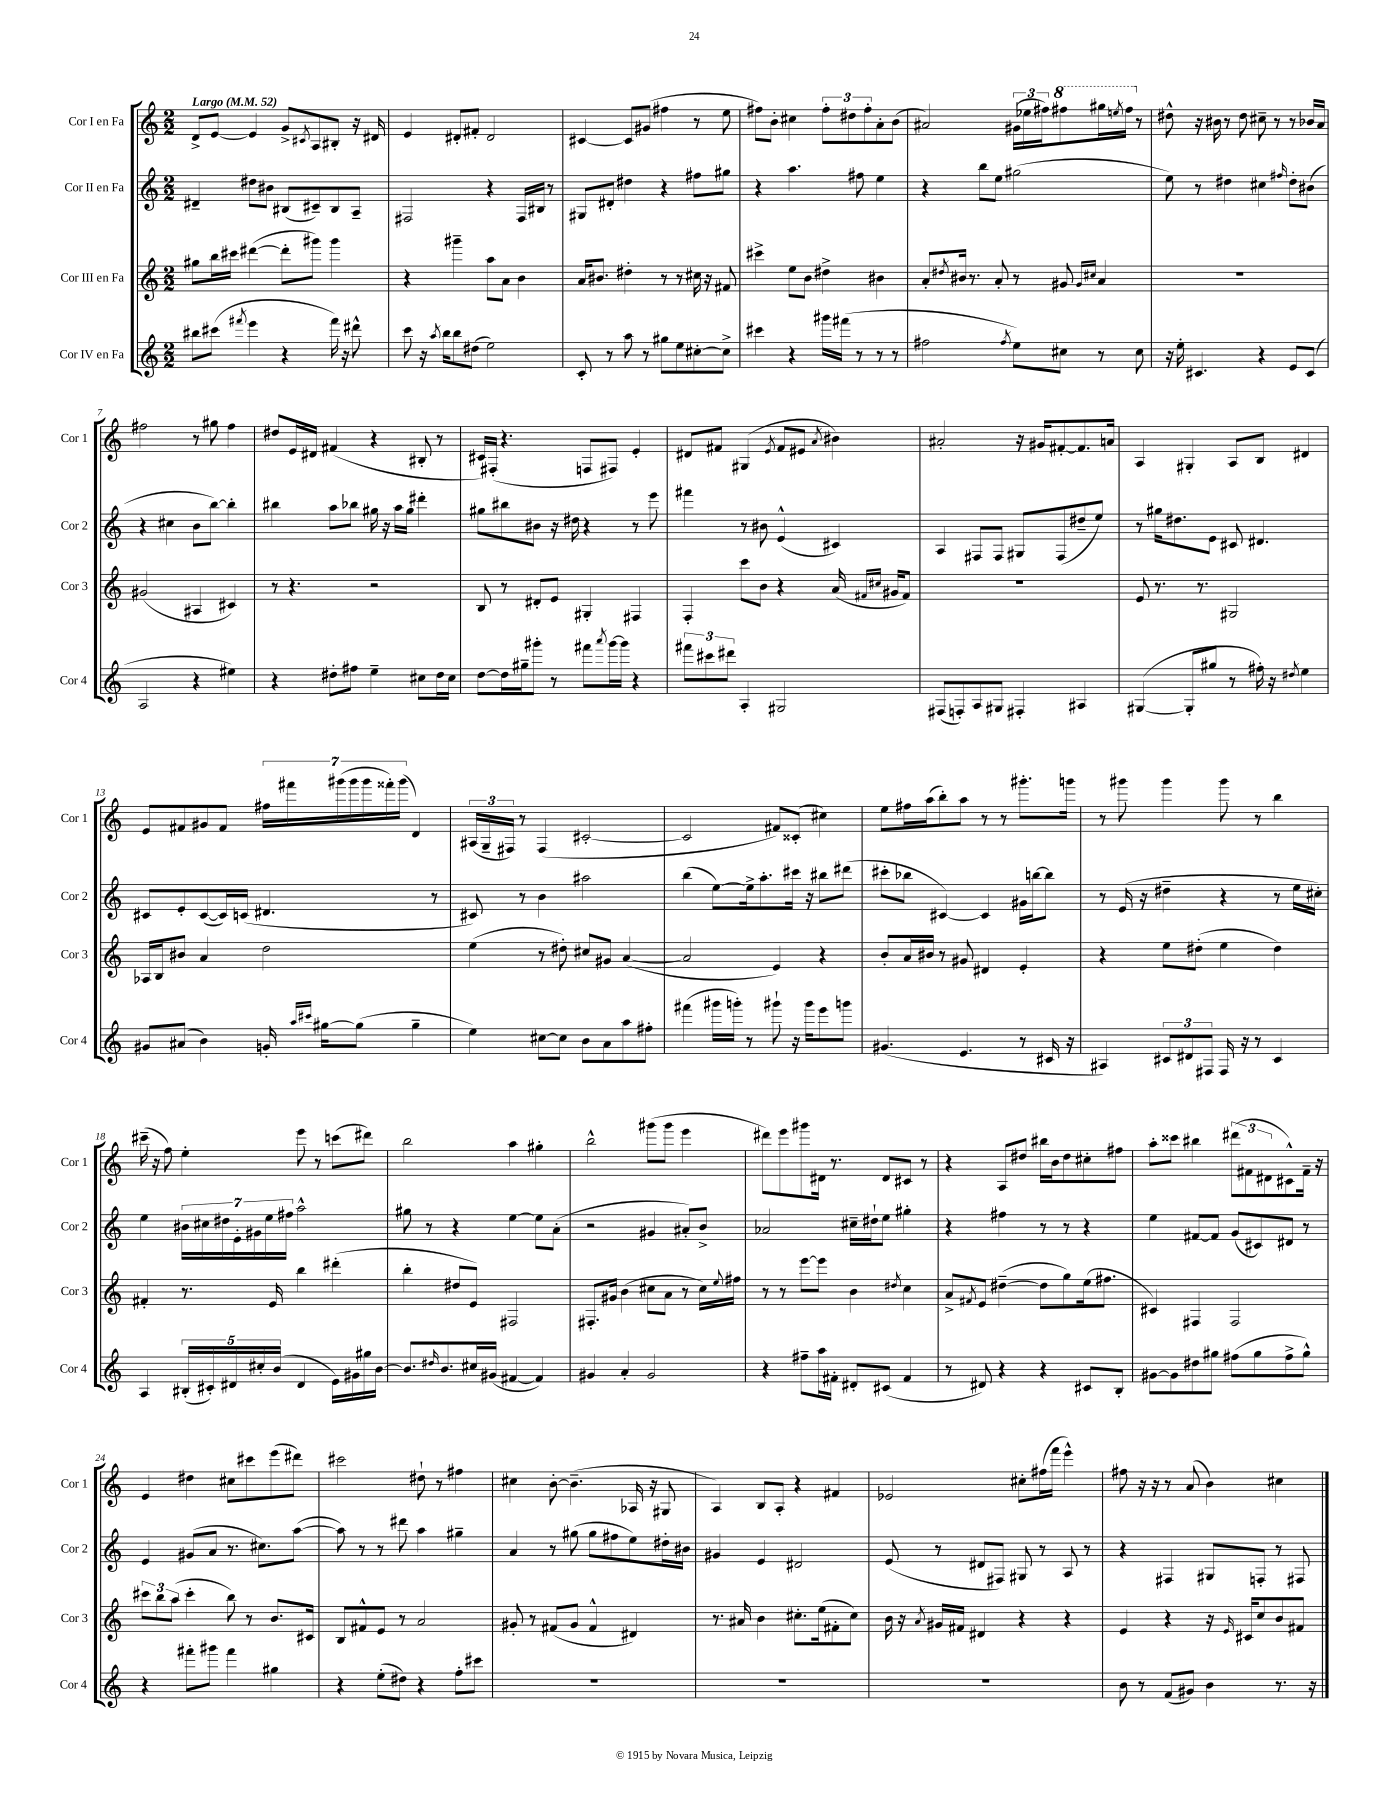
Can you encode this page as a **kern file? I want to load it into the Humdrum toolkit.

**kern	**kern	**kern	**kern
*part4	*part3	*part2	*part1
*staff4	*staff3	*staff2	*staff1
*I"Cor IV en Fa	*I"Cor III en Fa	*I"Cor II en Fa	*I"Cor I en Fa
*I'Cor 4	*I'Cor 3	*I'Cor 2	*I'Cor 1
*clefG2	*clefG2	*clefG2	*clefG2
*k[]	*k[]	*k[]	*k[]
*M2/2	*M2/2	*M2/2	*M2/2
*MM52	*MM52	*MM52	*MM52
=1	=1	=1	=1
!	!	!	!LO:TX:a:B:t=Largo
8bb#X\L	8gg#X\L	4d#X~/	8d^/L
(8ccc#X\J	16bb\L	.	[8e/J
.	16ccc#X\JJ	.	.
8qfff#X/	.	.	.
4eee\	([4ddd#X\	8dd#X\L	4e/]
.	.	8b#X\J	.
4r	8ddd#'\L]	(8B#X/L	8g^/L
.	.	.	8qc#X/
.	8ggg#X\J)	8c#X~/)	8A/
16fff#\)	4ggg#\	8B#/	8B#X'/J
16r	.	.	.
8ddd#X^^\	.	8A~/J	16r
.	.	.	16d#X/
=2	=2	=2	=2
8ccc\	4r	2F#X/	4e/
16r	.	.	.
8qaa/	.	.	.
16bb\KL	.	.	.
8bb\	4ggg#X~\	.	8d#X'/L
(8dd#X\J	.	.	8f#X'/J
2ee\)	8aa\L	4r	2d#/
.	8a\J	.	.
.	4b\	16F#/LL	.
.	.	16B#X/JJ	.
.	.	8r	.
=3	=3	=3	=3
8c'/	16a/KL	8G#X/L	[4c#X/
.	8.b#X/J	.	.
8r	.	8d#X'/J	.
8aa\	4dd#X'\	4dd#X\	8c#/L]
8r	.	.	(8g#X/J
8gg#X\L	8r	4r	4ff#X\
8ee\	8r	.	.
[8cc#X'\	16cc#X\	8ff#X\L	8r
.	16r	.	.
8cc#^\J]	8f#X/	8gg#X\J	8ee\
=4	=4	=4	=4
4ccc#X\	4ccc#X^\	4r	8ff#X\L)
.	.	.	8b'\J
4r	8ee\L	4.aa\	4cc#X\
.	8b\J	.	.
16ggg#X\LL	4dd#X^\	.	12ff#'\L
(16fff#X\JJ	.	.	.
.	.	.	12dd#X\
8r	.	8ff#X\	.
.	.	.	12ff#'\
8r	4b#X\	4ee\	8a'\
8r	.	.	(8b\J
=5	=5	=5	=5
2ff#X\	8a'/L	4r	2a#X/)
.	8qdd#X/	.	.
.	16b#X/Jk	.	.
.	8.r	.	.
.	.	8bb\L	.
.	8a'/	8ee\J	.
8qff#/	.	.	.
8ee\L)	8r	(2gg#X\	(24g#X\LL
.	.	.	24ee-X\
.	.	.	24ff#X\J)
*	*	*	*8va
8cc#X\J	8g#X/	.	8fff#X\
.	16qqg#/LL	.	.
.	16qqcc#X/JJ	.	.
8r	4a/	.	16ggg#X\L
.	.	.	8qeeen/
.	.	.	16fff#\JJ
*	*	*	*X8va
8cc#\	.	.	8r
=6	=6	=6	=6
16r	1r	8ee\)	8dd#X^^\
16ee'\	.	.	.
4.c#X/	.	8r	16r
.	.	.	16b#X\
.	.	4dd#X\	8r
.	.	.	8dd#\
4r	.	4cc#X\	8cc#X~\
.	.	.	8r
.	.	16qqff#X/	.
8e/L	.	8dd#'\L	8r
(8c#/J	.	(8b#X\J	16b-X/LL
.	.	.	16a/JJ
!!LO:LB:g=z
=7	=7	=7	=7
2A/	(2g#X/	4r	2ff#X\
.	.	4cc#X\	.
4r	4A#X/	8b\L	8r
.	.	[8bb\J)	8gg#X\
4ee#X\)	4c#X/)	4bb'\]	4ff#\
=8	=8	=8	=8
4r	8r	4bb#X\	8dd#X/L
.	4.r	.	16e/L
.	.	.	16d#X/JJ
8dd#X'\L	.	8aa\L	(4f#X/
8ff#X\J	.	8bb-X\J	.
4ee~\	2r	16gg#X\	4r
.	.	16r	.
.	.	16aa\LL	.
.	.	16gg#\JJ	.
8cc#X\L	.	4ddd#X'\	8B#X'/
16dd#\L	.	.	8r
16cc#\JJ	.	.	.
=9	=9	=9	=9
[8dd\L	8B/	8gg#X\L	16c#X/LL)
.	.	.	(16F#X'/JJ
16dd\L]	8r	8bb#X\	4.r
16gg#X~\J	.	.	.
8ggg#X'\J	8d#X'/L	8b#X\J	.
8r	8e/J	16r	.
.	.	16dd#X\	.
8fff#X\L	4G#X'/	4r	8Fn/L
8qaaa/	.	.	.
[16ggg#\L	.	.	8F#X/J)
16ggg#\JJ]	.	.	.
4r	4F#X/	8r	4e'/
.	.	8eee\	.
=10	=10	=10	=10
12fff#X\L	4F'/	4fff#X\	8d#X/L
12ccc#X\	.	.	.
.	.	.	8f#X/J
12ddd#X\J	.	.	.
4A'/	8ccc\L	8r	(4G#X/
.	8b\J	8b#X\	.
.	.	.	8qe/
2G#X/	4r	(4e^^/	8f#/L
.	.	.	8e#X/J
.	.	.	8qa/
.	(16a/	4c#X/)	4b#X\)
.	16qqf#X/LL	.	.
.	16qqcc#X/JJ	.	.
.	16g#X/KL	.	.
.	8f#/J)	.	.
=11	=11	=11	=11
(8F#X/L	1r	4A/	2a#X'/
8Fn'/)	.	.	.
8A/	.	8F#X/L	.
8G#X/J	.	8F#/J	.
4F#X'/	.	8G#X/L	16r
.	.	.	16g#X/KL
.	.	(8F#/	[8f#X'/
4A#X/	.	8dd#X~/	8.f#/]
.	.	8ee/J)	.
.	.	.	16an/Jk
=12	=12	=12	=12
([4G#X/	8e/	8r	4A/
.	8.r	16gg#X\KL	.
.	.	8.dd#X\	.
8G#'/L]	.	.	4G#X'/
.	8.r	.	.
8gg#X/J	.	8e\J	.
8r	2G#X/	8c#X/	8A/L
16ff#X'\)	.	4.d#X/	8B/J
16r	.	.	.
8qdd#X/	.	.	.
4ee\	.	.	4d#X/
!!LO:LB:g=z
=13	=13	=13	=13
8g#X/L	16A-X/LL	8c#X/L	8e/L
.	16B/J	.	.
(8a#X/J	8b#X/J	8e'/	8f#X/
4b\)	4a/	([8c#/	8g#X/
.	.	16c#/L])	8f#/J
.	.	(16cn/JJ	.
16gn'/	2dd\	4.d#X/	28ff#X\LL
.	.	.	28fff#X\
16qqaa/LL	.	.	.
16qqccc#X/JJ	.	.	.
[16gg#X\KL	.	.	.
.	.	.	(28ggg#X\
.	.	.	28ggg#\
(8gg#\J]	.	.	.
.	.	.	28ggg#\
.	.	.	28fff##X'\)
.	.	.	(28ggg#\JJ
4gg#~\	.	.	4d/)
.	.	8r	.
=14	=14	=14	=14
4ee\)	(4ee\	8c#X/)	(24A#X/LL
.	.	.	24G~/
.	.	.	24F#X/JJ)
.	.	8r	8r
[8cc#X\L	8r	4b\	(4F#/
8cc#\J]	8dd#X'\)	.	.
8b\L	8cc#X/L	2aa#X\	[2c#X'/
8a\	8g#X/J	.	.
8aa\	([4a/	.	.
8ff#X'\J	.	.	.
=15	=15	=15	=15
(4fff#X\	2a/]	(4bb\	2c#/]
16ggg#X\LL	.	[8ee\L)	.
16gggn'\JJ)	.	.	.
8r	.	16ee^\k]	.
.	.	8.aa'\	.
8ggg#X`\	4e/)	.	8f#X/L)
16r	.	16ccc#X\Jk	(8c##X'/J
16ggg#\KL	.	16r	.
8eee\	4r	8bb#X\L	4cc#X\)
8gggn\J	.	(8ddd#X\J	.
=16	=16	=16	=16
(4.g#X/	8b'/L	8ccc#X'\L	8ee\L
.	16a/L	8bb-X\J	16ff#X\L
.	16b#X/JJ	.	(16aa\J
.	8r	[4c#X/)	8bb'\)
4.e/	8g#X/	.	8aa\J
.	4d#X/	4c#/]	8r
.	.	.	8r
8r	4e'/	16g#X\LL	8.ggg#X'\L
.	.	[16bbn\J	.
16c#X/	.	8bb\J]	.
16r	.	.	16gggn\Jk
=17	=17	=17	=17
4A#X/)	4r	8r	8r
.	.	(16e/	8ggg#X\
.	.	16r	.
12c#X/L	8ee\L	4dd#X~\	4ggg#\
12d#X/	.	.	.
.	(8dd#X'\J	.	.
12F#X/J	.	.	.
16F#/	4ee\	4r	8ggg#\
16r	.	.	.
8r	.	.	8r
4c#/	4dd#\)	8r	4bb\
.	.	16ee\LL	.
.	.	16cc#X'\JJ)	.
!!LO:LB:g=z
=18	=18	=18	=18
4A/	4f#X'/	4ee\	(16ccc#X~\
.	.	.	16r
.	.	.	8ff\)
(20B#X'/LL	8.r	28b#X\LL	4ee'\
.	.	28cc#X\	.
20c#X'/)	.	.	.
.	.	28dd#X\	.
20d#X/	.	.	.
.	.	28e'\	.
.	.	28g#X\	.
20cc#X'/	.	.	.
.	.	28ee\	.
.	16e/	.	.
(20b/JJ	.	.	.
.	.	28ff#X\JJ	.
4d#/	4bb\	2aa^^\	8eee\
.	.	.	8r
16e\LL)	(4ddd#X'\	.	(8cccn\L
16g#X\	.	.	.
16gg#X\	.	.	8ddd#X\J)
[16b\JJ	.	.	.
=19	=19	=19	=19
8.b/L]	4bb'\	8gg#X\	2bb\
.	.	8r	.
16qqdd#X/	.	.	.
8.b/	.	.	.
.	8dd#X/L	4r	.
16cc#X/L	8e/J)	.	.
(16g#X/JJ	.	.	.
[4f#X/	2F#X/	[4ee\	4aa\
4f#/])	.	8ee\L]	4gg#X'\
.	.	(8a'\J	.
=20	=20	=20	=20
4g#X/	8.F#X'/L	2r	2bb^^\
.	16g#X/Jk	.	.
4a'/	(4b\	.	.
2g#/	8cc#X\L	4g#X/	(8ggg#X\L
.	8a\J	.	8ggg#\J
.	8r	8a#X'/L)	4eee\
.	16cc#\LL)	8b^/J	.
.	8qqee/	.	.
.	16ff#X\JJ	.	.
=21	=21	=21	=21
4r	8r	2a-X/	8ddd#X\L)
.	8r	.	8eee\
8ff#X~\L	[8eee\L	.	8ggg#X\
16aa\L	8eee\J]	.	16d#X\Jk
16f#X'\JJ	.	.	8.r
8d#X'/L	4b\	16cc#X~\LL	.
.	.	16dd#X`\J	.
(8c#X/J	.	8ee\J	8d#/L
.	8qdd#X/	.	.
4f#/	4cc\	4gg#X'\	8c#X/J
.	.	.	8r
=22	=22	=22	=22
8r	8a^/L	4r	4r
.	8qf#X/	.	.
8d#X/)	8e/J	.	.
4r	([4dd#X~\	4ff#X\	8A/L
.	.	.	8dd#X/J
4r	8dd#\L]	8r	16bb#X\LL
.	.	.	16b\J
.	8gg\)	8r	8dd#\
8c#X/L	(16ee\k	4r	8cc#X'\
.	8.ff#X\J	.	.
8B'/J	.	.	8ff#X\J
=23	=23	=23	=23
[8g#X\L	4c#X/)	4ee\	8aa'\L
8g#\]	.	.	8ccc##X\J
8dd#X\	4F#X/	[8f#X/L	4bb#X\
8gg#X\J	.	8f#/J]	.
(8ff#X\L	2F#/	(8g/L	(12ddd#X\L
.	.	.	12f#X\
8gg#\	.	8c#X/)	.
.	.	.	12d#X\
8ff#^\	.	8d#X/J	8c#X^^\)
8gg#^^\J)	.	8r	16f#~\Jk
.	.	.	16r
!!LO:LB:g=z
=24	=24	=24	=24
4r	12ccc#X\L	4e/	4e/
.	12bb\	.	.
.	(12aa\J	.	.
8fff#X'\L	4ccc#'\	(8g#X/L	4dd#X\
8ggg#X\J	.	8a/J	.
4fff#\	8bb\)	8.r	8cc#X\L
.	8r	.	8ccc#X\
.	.	8.cc#X\L)	.
4gg#X\	8.b/L	.	(8eee\
.	.	([8aa\J	8ddd#X\J)
.	16c#X/Jk	.	.
=25	=25	=25	=25
4r	8B/L	8aa\])	2ccc#X\
.	8f#X^^/	8r	.
(8ee'\L	8e/J	8r	.
8dd#X\J)	8r	8ddd#X\	.
4r	2a/	4aa\	8dd#X`\
.	.	.	8r
8ff'\L	.	4gg#X~\	4ff#X\
8ccc#X\J	.	.	.
=26	=26	=26	=26
1r	8g#X'/	4a/	4cc#X\
.	8r	.	.
.	(8f#X/L	8r	[8b'\
.	8g#/J	(8gg#X\	(4.b~\]
.	4f#^^/	8gg#\L	.
.	.	8ff#X\	.
.	4d#X/)	8ee\)	16A-X/
.	.	.	16r
.	.	16dd#X'\L	8G#X/
.	.	16b#X\JJ	.
=27	=27	=27	=27
1r	8.r	4g#X/	4A/)
.	16a#X/	.	.
.	4b\	4e/	8B/L
.	.	.	8A'/J
.	8.cc#X'\L	2d#X/	4r
.	(16ee\k	.	.
.	8f#X'\	.	4f#X/
.	8cc#\J)	.	.
=28	=28	=28	=28
1r	16b\	(8e/	2e-X/
.	16r	.	.
.	8qa/	.	.
.	16g#X/LL	8r	.
.	16f#X/JJ	.	.
.	4d#X/	8d#X/L	.
.	.	8F#X/J)	.
.	4r	8G#X/	8cc#X'\L
.	.	8r	(16ff#X\L
.	.	.	16fff\JJ
.	4r	8A/	4eee^^\)
.	.	8r	.
=29	=29	=29	=29
8b\	4e/	4r	8ff#X\
8r	.	.	16r
.	.	.	16r
(8f/L	4r	4F#X/	8r
8g#X/J)	.	.	(8a/
4b\	16r	8G#X/L	4b\)
.	16qqe/	.	.
.	16c#X/KL	.	.
.	8cc/	8Fn'/J	.
8.r	8b/	8r	4cc#X\
.	8f#X/J	8F#X/	.
16r	.	.	.
==	==	==	==
*-	*-	*-	*-
